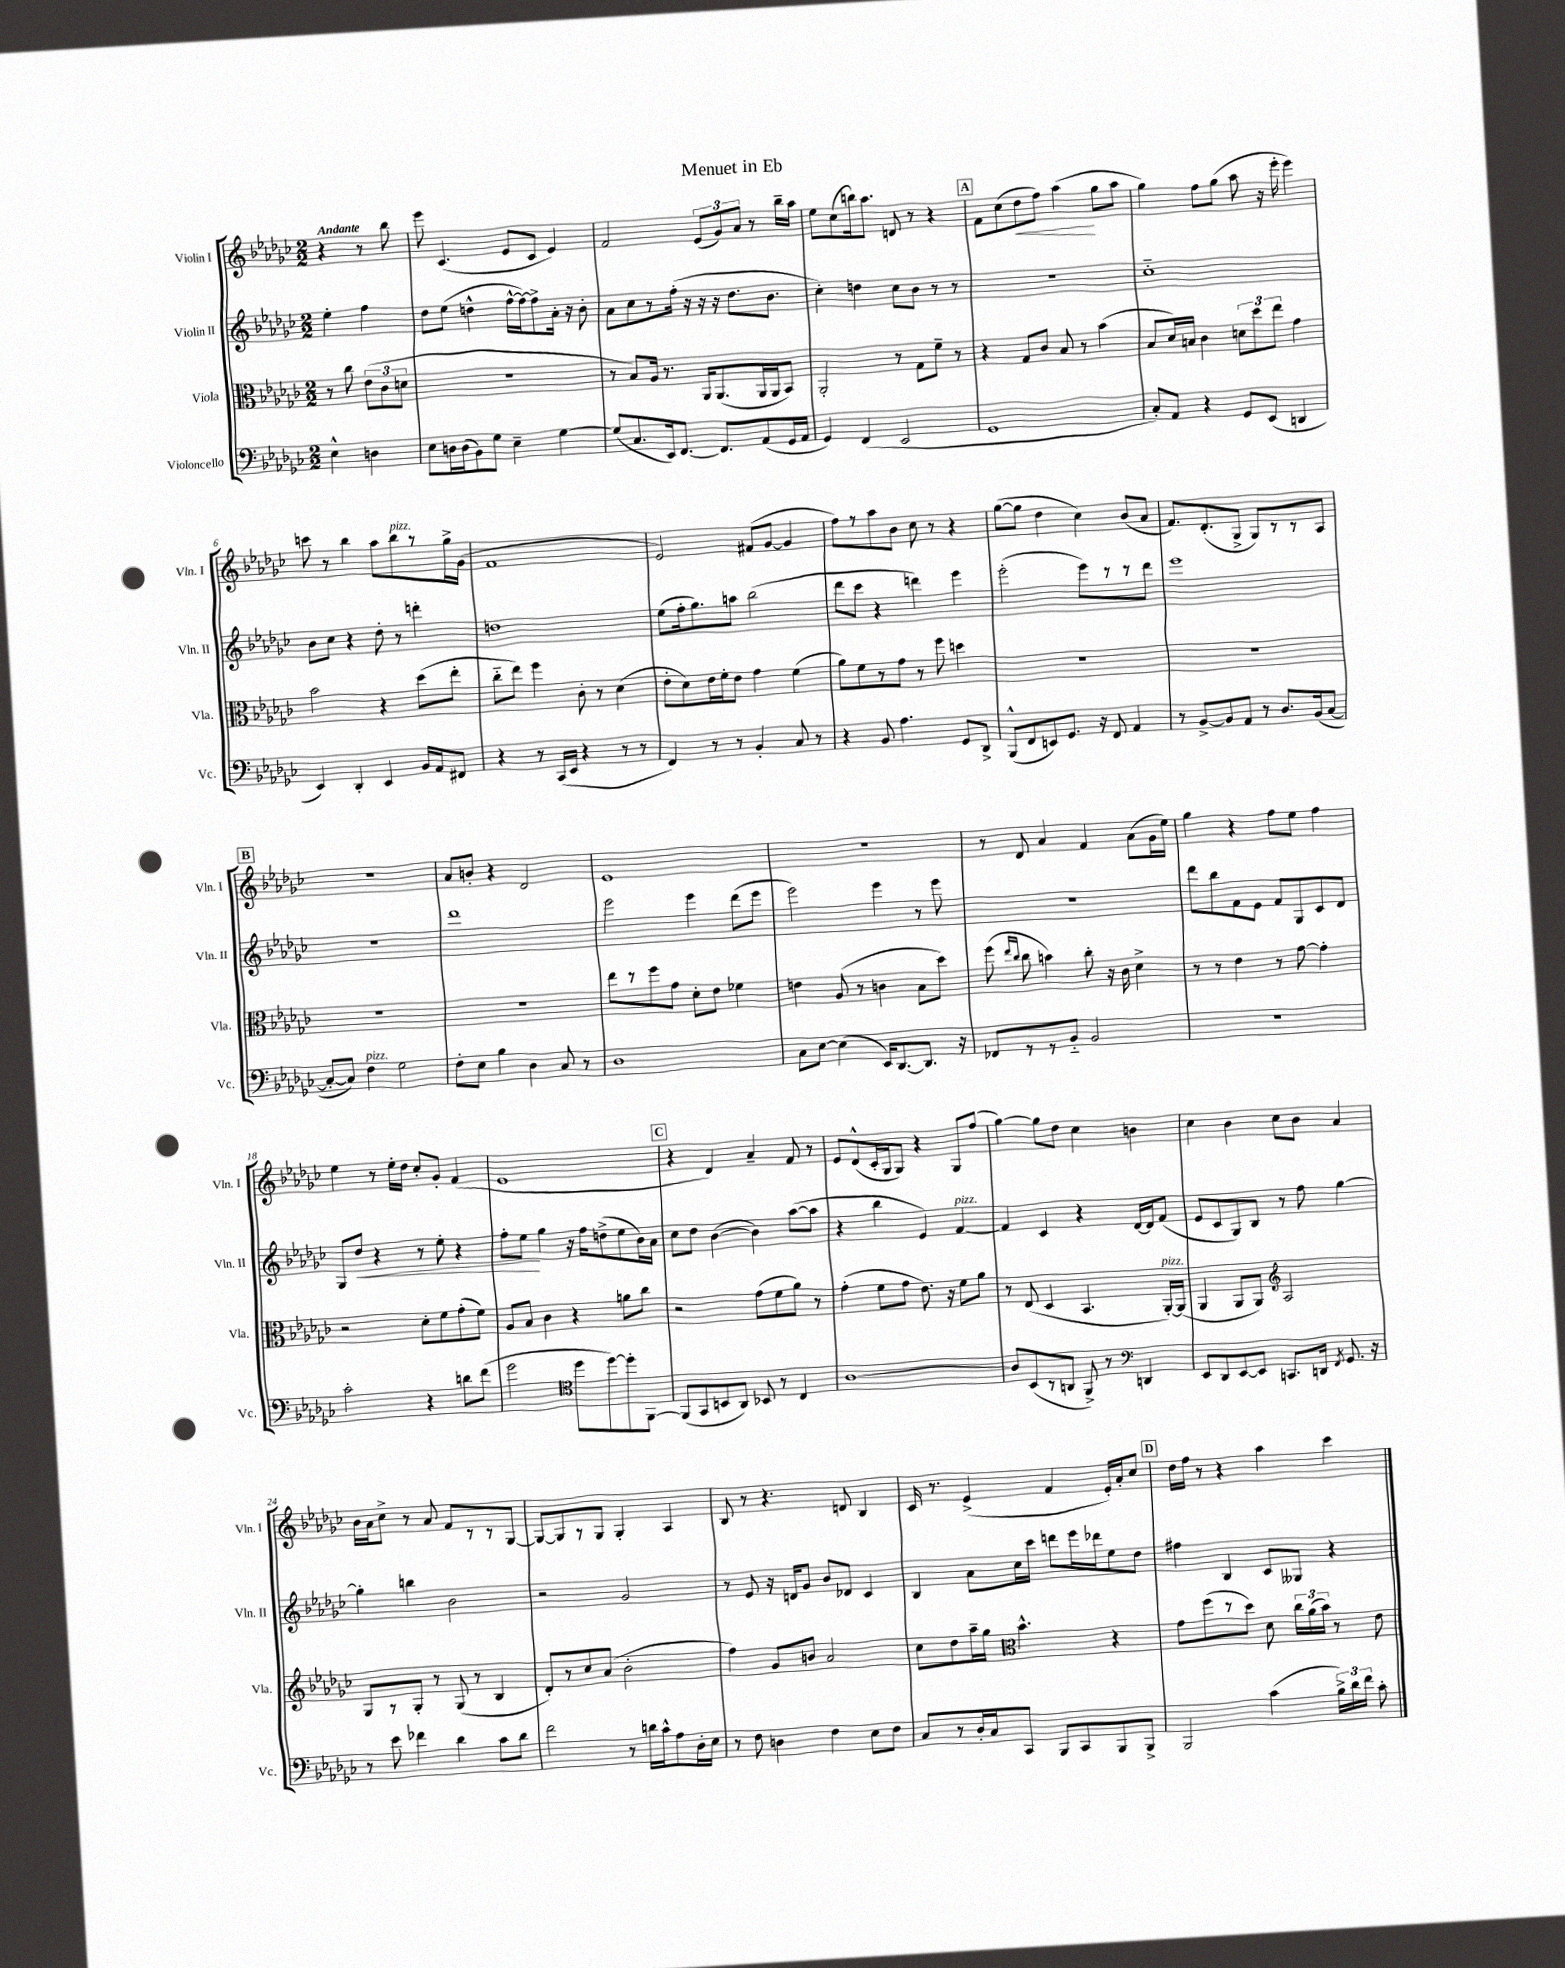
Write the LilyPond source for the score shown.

\header { title = "Menuet in Eb" }
<<
\new StaffGroup <<
\new Staff = "s0" \with { instrumentName = "Violin I" shortInstrumentName = "Vln. I" } {
    \clef treble \key ges \major \numericTimeSignature \time 2/2 \partial 2 \tempo "Andante"
    \autoBeamOff r4 r8 bes''8 |
    ees'''8 ces'4.( ees'8[ ces'8] ees'4) |
    f'2 \tuplet 3/2 { ees'8[( ges'8) aes'8] } r8 bes''16[-- aes''16] |
    ees''8[ ces''8( b''16) aes''8.] d'8 r8 r4 |
    \mark \markup { \box "A" } f'8[ ces''8( des''8\< f''8]) aes''4\!( ges''8[ aes''8] |
    ges''4) f''8[ ges''8]( aes''8 r16 ees'''16-. ees'''4) |
    c'''8 r8 bes''4 aes''8[ bes''8^\markup { \italic "pizz." } r8 ges''16-> ges'16]( |
    f'1 |
    ees'2) fis'8[( ges'8]~ ges'4 |
    f''8[) r8 aes''8 bes'8] ces''8 r8 r4 |
    ges''8[~( ges''8] des''4 ces''4) bes'8[( aes'8] |
    f'8.[) des'8.-.( ges8]-> ges8[) r8 r8 aes8] |
    \mark \markup { \box "B" } R1 |
    aes'8[ b'8]-. r4 des'2 |
    ees'1 |
    R1 |
    r8 des'8 aes'4 f'4 aes'8[( ges'16 ees''16]) |
    ges''4 r4 f''8[ ees''8] f''4 |
    ees''4 r8 ees''16[-. des''16] ces''8[-. ges'8]-. f'4( |
    ees'1 |
    \mark \markup { \box "C" } r4 des'4) aes'4-- f'8 r8 |
    ees'8[ des'8-^( ces'16-. ges16 ges8]) r4 ges8[ f''8]( |
    ges''4~) ges''8[ des''8] ces''4 b'4 |
    ces''4 bes'4 ces''8[ bes'8] aes'4 |
    bes'16[ aes'16 ces''8]-> r8 aes'8 f'8[ r8 r8 ges8]~ |
    ges8[~ ges8 r8 ges8] ges4-. aes4 |
    bes8 r8 r4. d'8 bes4 |
    ces'16 r8. ees'4->( f'4 ees'16[-.) aes'16-. ces''8] |
    \mark \markup { \box "D" } des''16[ f''16] r8 r4 aes''4 ces'''4 \bar "|." |
}
\new Staff = "s1" \with { instrumentName = "Violin II" shortInstrumentName = "Vln. II" } {
    \clef treble \key ges \major \numericTimeSignature \time 2/2 \partial 2
    \autoBeamOff ees''4-. f''4 |
    des''8[ ees''8]( d''4-^ f''16[~-^ f''16~) f''8-> aes'16]-. r16 bes'8-. |
    aes'8[ ces''8 r8 f''16]-.( r16 r16 r16 des''8.[ bes'8.] |
    ces''4-.) d''4 ces''8[ bes'8] r8 r8 |
    \mark \markup { \box "A" } r1 |
    ces''1-_ |
    bes'8[ ces''8] r4 des''8-. r8 d'''4-. |
    d''1 |
    ees''8[( f''16-. ges''8.) a''8] bes''2( |
    des'''8[ ces'''8] r4 d'''4) ees'''4 |
    ees'''2-.( ees'''8[) r8 r8 des'''8] |
    ees'''1 |
    \mark \markup { \box "B" } R1 |
    des'''1 |
    ees'''2 ees'''4 des'''8[( ees'''8] |
    ees'''2) ees'''4 r8 ees'''8 |
    R1 |
    des'''8[ bes''8 f'8 ees'8] f'8[ ges8 ces'8 des'8] |
    ges8[ des''8]\< r4 r8 ees''8-. r4 |
    f''8[-. ees''8]\! ges''4 r16 f''16[ d''8->( ees''8 bes'16) aes'16] |
    \mark \markup { \box "C" } ces''8[ des''8] bes'4~( bes'4) aes''8[~( aes''8] |
    r4 bes''4 ees'4) f'4~^\markup { \italic "pizz." } |
    f'4 ces'4 r4 des'16[~ des'16 f'8]( |
    ees'8[ ces'8 ges8) bes8] r8 f''8 ges''4~ |
    ges''4-. b''4 bes'2 |
    r2 ges'2 |
    r8 ees'8 r16 d'16[ ges'8] bes'8[ des'8] ces'4 |
    bes4 aes'8[ ces''16 ces'''16] d'''8[ ees'''16 des'''16 ees''8 des''8] |
    \mark \markup { \box "D" } fis''4 bes4 ces'8[ geses8] r4 \bar "|." |
}
\new Staff = "s2" \with { instrumentName = "Viola" shortInstrumentName = "Vla." } {
    \clef alto \key ges \major \numericTimeSignature \time 2/2 \partial 2
    \autoBeamOff r8 ces''8 \tuplet 3/2 { ees'8[( ces'8 d'8] } |
    r1 |
    r8 bes8[) aes16] r8. aes,16[ aes,8.( aes,16 aes,16 bes,8]) |
    aes,2-. r8 ges8[ f'8]-- r8 |
    \mark \markup { \box "A" } r4 ges8[ ces'8] bes8 r8 bes'4( |
    bes8[ des'16) b16] ces'4 \tuplet 3/2 { d'8[ des''8 ees''8] } ges'4 |
    bes'2 r4 des''8[( ees''8]-. |
    ces''8[-_ ees''8]) f''4 ces'8-. r8 des'4( |
    ees'8[-. des'8) ees'16 f'16-. ees'8] ges'4 f'4( |
    aes'8[) f'8 r8 ges'8] r8 f''8 d''4 |
    R1 |
    R1 |
    \mark \markup { \box "B" } R1 |
    R1 |
    ees''8[ r8 f''8 ges'8] des'8[-. ees'8] fes'4 |
    e'4 aes8( r8 c'4 bes8[ des''8]) |
    f''8( \grace { ees''16[ ces''16] } ces''8 b'4) ces''8-. r16 ces'16 des'4-> |
    r8 r8 ees'4 r8 ges'8~ ges'4-. |
    r2 des'8[-. f'8 ges'8-.( f'8]) |
    aes8[ bes8] ces'4 r4 a'8[ ces''8] |
    \mark \markup { \box "C" } r2 ges'8[( f'8 aes'8]) r8 |
    ges'4-.( f'8[ ges'8] ees'8.) r16 f'8[ aes'8] |
    r8 ees8( des4 bes,4. aes,16[~-.^\markup { \italic "pizz." }) aes,16]( |
    aes,4 aes,8[ aes,8]) \clef treble aes2 |
    ges8[ r8 ges8]-. r8 ges8( r8 bes4 |
    des'8[-.) r8 ces''8 aes'8]( bes'2-. |
    f''4) ges'8[ b'8] aes'2 |
    ces''8[ des''8 aes''16-- ges''16] \clef alto bes'4.-^ r4 |
    \mark \markup { \box "D" } ges'8[ f''8( r8 des''8]) des'8 \tuplet 3/2 { ces''16[ aes'16( bes'16]) } r8 ees'8 \bar "|." |
}
\new Staff = "s3" \with { instrumentName = "Violoncello" shortInstrumentName = "Vc." } {
    \clef bass \key ges \major \numericTimeSignature \time 2/2 \partial 2
    \autoBeamOff ees4-^ d4 |
    ees8[ d16 d16( bes,8) ges8] ees4-- ges4~ |
    ges8[( ces8. ees,16) f,8.]~ f,8.[ aes,8( ges,16 aes,16] |
    ges,4) f,4( ees,2 |
    \mark \markup { \box "A" } ges,1 |
    ces8[-.) aes,8] r4 ges,8[ ees,8]( d,4 |
    ees,4) des,4-. ees,4 bes,16[ aes,16 fis,8] |
    r4 r8 ces,16[( ees,16] r4 r8 r8 |
    f,4) r8 r8 bes,4-. ces8 r8 |
    r4 bes,8 aes4. ges,8[ des,8]-> |
    bes,,8[-^( f,8 e,8) ges,8.] r16 f,8 aes,4 |
    r8 bes,8[~-> bes,8 aes,8] r8 des8.[ bes,16( ces8]~ |
    \mark \markup { \box "B" } ces8[~-. ces8]) f4^\markup { \italic "pizz." } ges2 |
    f8[-. ees8] bes4 des4 ces8 r8 |
    des1 |
    ces8[ ees8]~ ees4( ees,16[) des,8.~ des,8.] r16 |
    fes,8[ r8 r8 bes,8]-_ bes,2 |
    R1 |
    ces'2-. r4 d'8[ f'8]( |
    ges'2 \clef tenor des''8[ des''8~) des''8-. f,8]~ |
    \mark \markup { \box "C" } f,8[( ges,8 b,8 aes,8]) bes,8 r8 ces4 |
    aes1~ |
    aes8[ bes,8( r8 a,8] f,8->) r8 \clef bass d,4 |
    ees,8[ des,8 ees,8~ ees,8] c,8.[ d,16] \acciaccatura { f,8 } ges,8. r16 |
    r8 ees'8 fes'4 des'4 ces'8[ des'8] |
    f'2 r8 d'16[ ces'16-^ aes8 des16-. ees16] |
    r8 f8 d4 f4 ees8[ f8] |
    ces8[ r8 des16-. ces16 ces,8] bes,,8[ ces,8 bes,,8 bes,,8]-> |
    \mark \markup { \box "D" } bes,,2 ces'4( \tuplet 3/2 { bes16[->) des'16 f'16] } ces'8-. \bar "|." |
}
>>
>>
